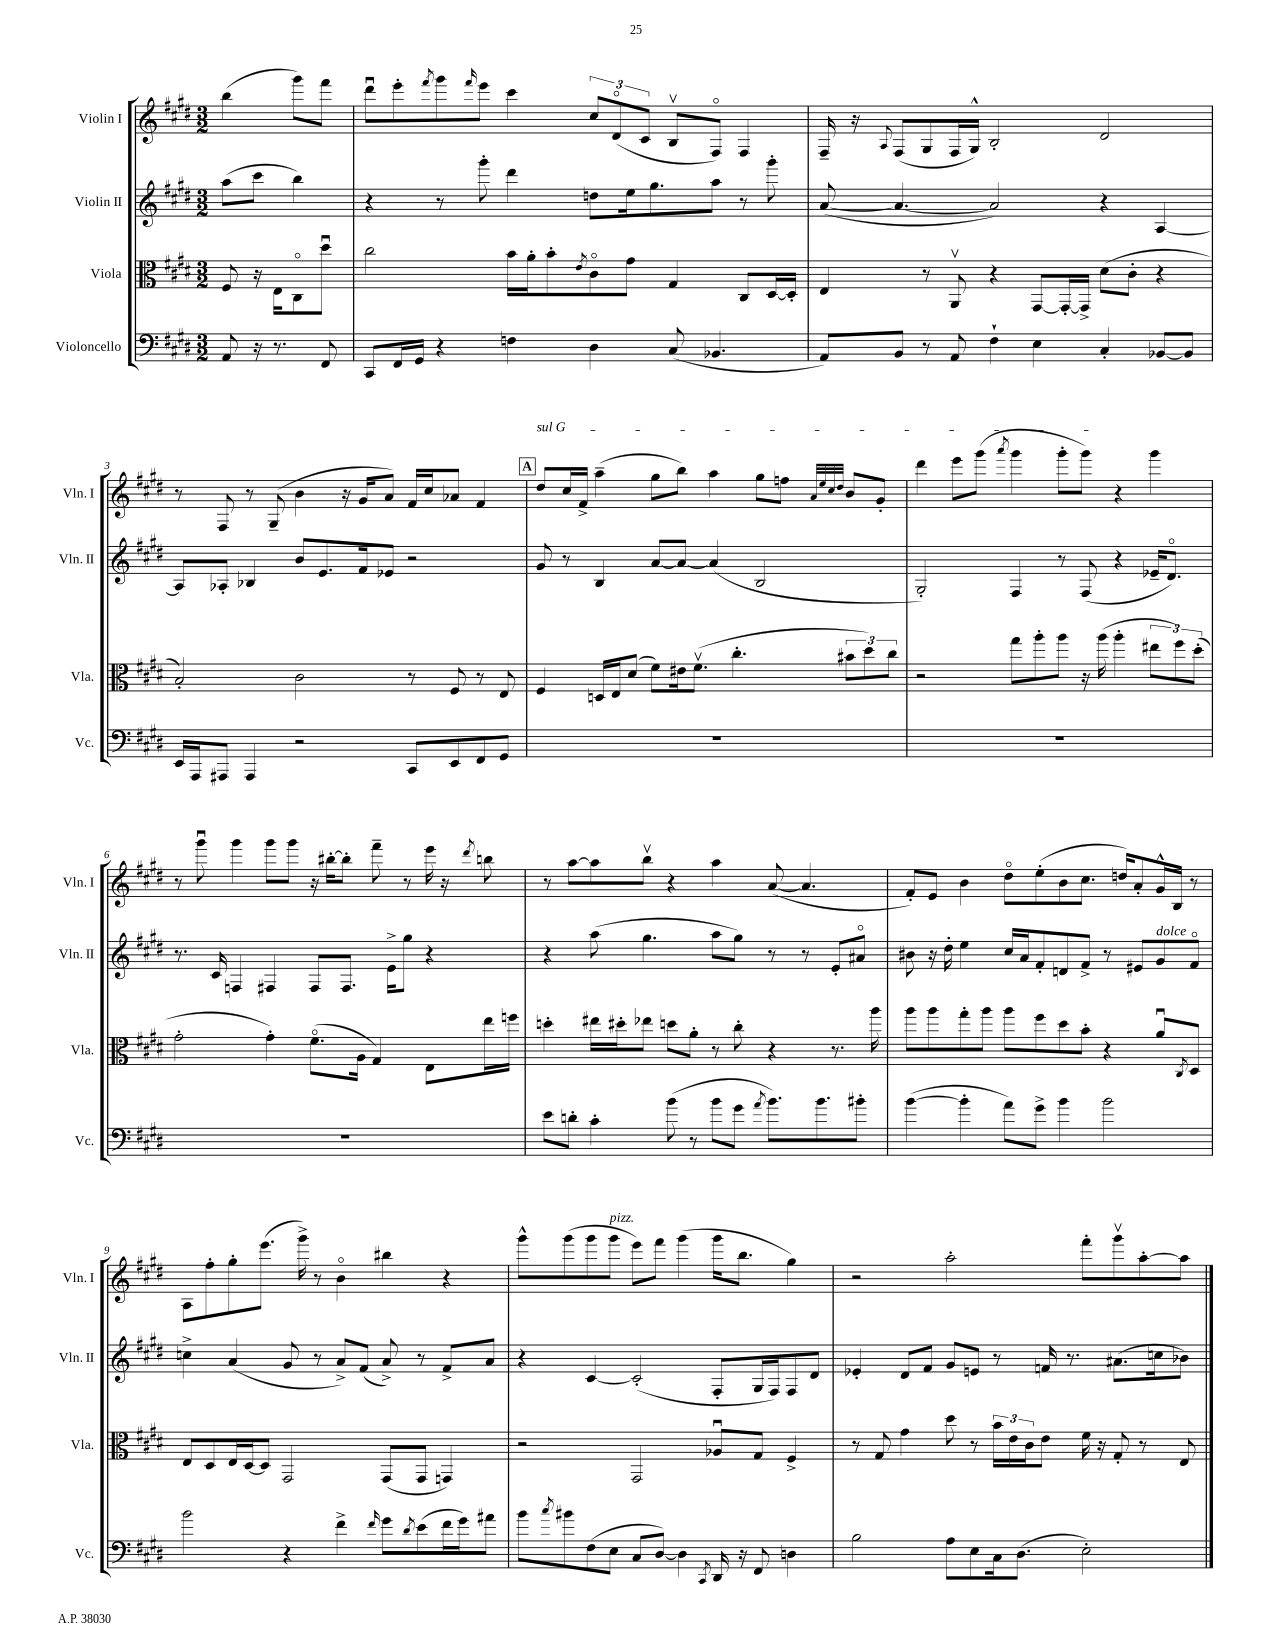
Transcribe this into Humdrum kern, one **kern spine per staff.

**kern	**kern	**kern	**kern
*part4	*part3	*part2	*part1
*staff4	*staff3	*staff2	*staff1
*I"Violoncello	*I"Viola	*I"Violin II	*I"Violin I
*I'Vc.	*I'Vla.	*I'Vln. II	*I'Vln. I
*clefF4	*clefC3	*clefG2	*clefG2
*k[f#c#g#d#]	*k[f#c#g#d#]	*k[f#c#g#d#]	*k[f#c#g#d#]
*M3/2	*M3/2	*M3/2	*M3/2
=	=	=	=
8AA/	8F#/	(8aa\L	(4bb\
16r	16r	8ccc#\J	.
8.r	16E\KL	.	.
.	8C#\	4bb\)	8ggg#\L)
8FF#/	8dd#u\J	.	8fff#\J
=1	=1	=1	=1
8CC#/L	2cc#\	4r	8ddd#u\L
16FF#/L	.	.	8eee'\
16GG#/JJ	.	.	.
.	.	.	8qfff#/
4r	.	8r	8ggg#\
.	.	.	16qqfff#/
.	.	8ggg#'\	8eee\J
4Fn\	16b\LL	4ddd#\	4ccc#\
.	16a'\J	.	.
.	8b'\	.	.
.	8qe/	.	.
4D#\	8c#\	8ddn\L	12cc#/L
.	.	.	(12d#/
.	8g#\J	16ee\k	.
.	.	.	12c#/J
.	.	8.gg#\	.
(8C#/	4G#/	.	8Bv/L
4.BB-X/	.	8aa\J	8F#/J)
.	8C#/L	8r	4F#/
.	[16D#/L	8ggg#'\	.
.	16D#'/JJ]	.	.
=2	=2	=2	=2
8AA/L)	4E/	([8a/	16F#~/
.	.	.	16r
.	.	.	8qqA/
8BB/J	.	4.a/_	(8F#/L
8r	8r	.	8G#/
8AA/	8AAv/	.	16F#/L
.	.	.	16G#^^/JJ)
4F#`\	4r	2a/])	2B'/
4E\	[8GG#/L	.	.
.	16GG#'/L_	.	.
.	16GG#^/JJ]	.	.
4C#'/	(8d#\L	4r	2d#/
.	8c#'\J	.	.
[8BB-X/L	4r	[4A/	.
8BB-/J]	.	.	.
!!LO:LB:g=z
=3	=3	=3	=3
16EE/LL	2B'/)	8A/L]	8r
16AAA/J	.	.	.
8AAA#X/J	.	8A-X'/J	8F#/
4AAA#/	.	4B-X/	8r
.	.	.	(8G#~/
2r	2c#\	8b/L	4b\
.	.	8.e/	.
.	.	.	16r
.	.	16f#/k	16g#/KL
.	.	8e-X/J	8a/J)
8CC#/L	8r	2r	16f#/LL
.	.	.	16cc#/J
8EE/	8F#/	.	8a-X/J
8FF#/	8r	.	4f#/
8GG#/J	8E/	.	.
!!LO:REH:place=s1:t=A
=4	=4	=4	=4
!	!	!	!LO:TX:a:i:t=sul G
1.r	4F#/	8g#/	8dd#/L
.	.	8r	16cc#/L
.	.	.	16f#^/JJ
.	16Dn/LL	4B/	(4aa~\
.	16E/J	.	.
.	(8d#/J	.	.
.	8f#\L)	[8a/L	8gg#\L
.	16e#X\k	8a/J_	8bb\J)
.	(8.f#v\J	.	.
.	.	(4a/]	4aa\
.	4.cc#'\	.	.
.	.	2B/	8gg#\L
.	.	.	8ffn\J
.	.	.	32qqa/LLL
.	.	.	32qqee/
.	.	.	32qqcc#/
.	.	.	32qqdd#/JJJ
.	12b#X\L	.	8b/L
.	12dd#\)	.	.
.	.	.	8g#'/J
.	12cc#\J	.	.
=5	=5	=5	=5
1.r	2r	2G#'/)	4ddd#\
.	.	.	8eee\L
.	.	.	(8ggg#\J
.	.	.	8qaaa/
.	8gg#\L	4F#/	4ggg#\
.	8aa'\	.	.
.	8aa\J	8r	8ggg#'\L
.	16r	(8F#/	8ggg#\J)
.	(16aa\	.	.
.	4aa'\	4r	4r
.	12ee#X\L	16e-X~/KL	4ggg#\
.	.	8.d#/J)	.
.	12ff#\)	.	.
.	(12dd#'\J	.	.
!!LO:LB:g=z
=6	=6	=6	=6
1.r	2g#'\	8.r	8r
.	.	.	8ggg#u\
.	.	16c#/	.
.	.	4Fn/	4ggg#\
.	4g#'\)	4F#X/	8ggg#\L
.	.	.	8ggg#\J
.	(8.f#\L	8F#/L	16r
.	.	.	[16bb#X'\KL
.	.	8.F#/J	8bb#'\J]
.	16A\Jk	.	.
.	4G#/)	.	8fff#~\
.	.	16e^\KL	.
.	.	8gg#\J	8r
.	8E\L	4r	16eee\
.	.	.	16r
.	.	.	8qddd#/
.	16ee\L	.	8bbn\
.	16ffn\JJ	.	.
=7	=7	=7	=7
8e\L	4ddn'\	4r	8r
8dn'\J	.	.	[8aa\L
4c#'\	16ee#X\LL	(8aa\	8aa\]
.	16dd#X'\J	.	.
.	8ee-X\J	4.gg#\	8bbv\J
(8b\	8ddn\L	.	4r
8r	8a'\J	.	.
8b\L	8r	8aa\L	4aa\
8g#\J	8cc#'\	8gg#\J)	.
8qa/	.	.	.
8.b\L)	4r	8r	([8a/
.	.	8r	4.a/]
8.b\	.	.	.
.	8.r	8e'/L	.
8b#X'\J	.	8a#X/J	.
.	16aa\	.	.
=8	=8	=8	=8
([4b\	8aa\L	8b#X\	8f#'/L)
.	8aa\	16r	8e/J
.	.	16dd#'\	.
4b'\]	8gg#'\	4ee\	4b\
.	8aa\J	.	.
8a\L)	8aa\L	16cc#/LL	8dd#\L
.	.	16a/J	.
8g#^\J	8ff#\	8f#'/	(8ee'\
4b\	8dd#\	8dn/	8b\
.	8b'\J	8f#^/J	8.cc#\J
2b\	4r	8r	.
.	.	.	16ddn/KL)
.	.	8e#X/L	8a'/
!	!	!LO:TX:a:i:t=dolce	!
.	8au/L	8g#/	16g#^^/L
.	.	.	16B/JJ
.	8qC#/	.	.
.	8D#/J	8f#/J	8r
!!LO:LB:g=z
=9	=9	=9	=9
2b\	8E/L	4ccn^\	8A\L
.	8D#/	.	8ff#'\
.	16E/L	(4a/	8gg#'\
.	[16D#/J	.	.
.	8D#/J]	.	(8.eee\J
4r	2GG#/	8g#/	.
.	.	.	16ggg#^\)
.	.	8r	8r
4f#^\	.	8a^/L)	4b\
.	.	(8f#/J	.
16qqf#/	.	.	.
8g#\L	(8GG#/L	8a^/)	4bb#X\
8qd#/	.	.	.
(8e\	8GG#/J	8r	.
16f#\L	4GGn/)	8f#^/L	4r
16g#\J)	.	.	.
8a#X\J	.	8a/J	.
=10	=10	=10	=10
8b\L	2r	4r	8ggg#^^\L
8qcc#/	.	.	.
8b#X\	.	.	(8ggg#\
(8F#\	.	[4c#/	8ggg#\
!	!	!	!LO:TX:a:i:t=pizz.
8E\J	.	.	8ggg#\J
8C#/L	2GG#/	(2c#'/]	8eee\L)
[8D#/J)	.	.	8fff#\J
4D#\]	.	.	(4ggg#\
8qCC#/	.	.	.
16DD#/	8A-Xu/L	8F#'/L	16ggg#\KL
16r	.	.	8.bb\J
8FF#/	8G#/J	16G#/L	.
.	.	16F#/J)	.
4Dn\	4F#^/	8F#/	4gg#\)
.	.	8d#/J	.
=11	=11	=11	=11
2B\	8r	4e-X'/	2r
.	8G#/	.	.
.	4g#\	8d#/L	.
.	.	8f#/J	.
8A\L	8dd#\	8g#/L	2aa'\
8E\	8r	8en/J	.
16C#\k	24b\LL	8r	.
.	24e\	.	.
(8.D#\J	.	.	.
.	24c#\J	.	.
.	8e\J	16fn/	.
.	.	8.r	.
2E'\)	16f#\	.	8fff#'\L
.	16r	.	.
.	8G#'/	(8.a#X\L	8ggg#v\
.	8r	.	[8aa'\
.	.	16ccn\k	.
.	8E/	8b-X\J)	8aa\J]
==	==	==	==
*-	*-	*-	*-
